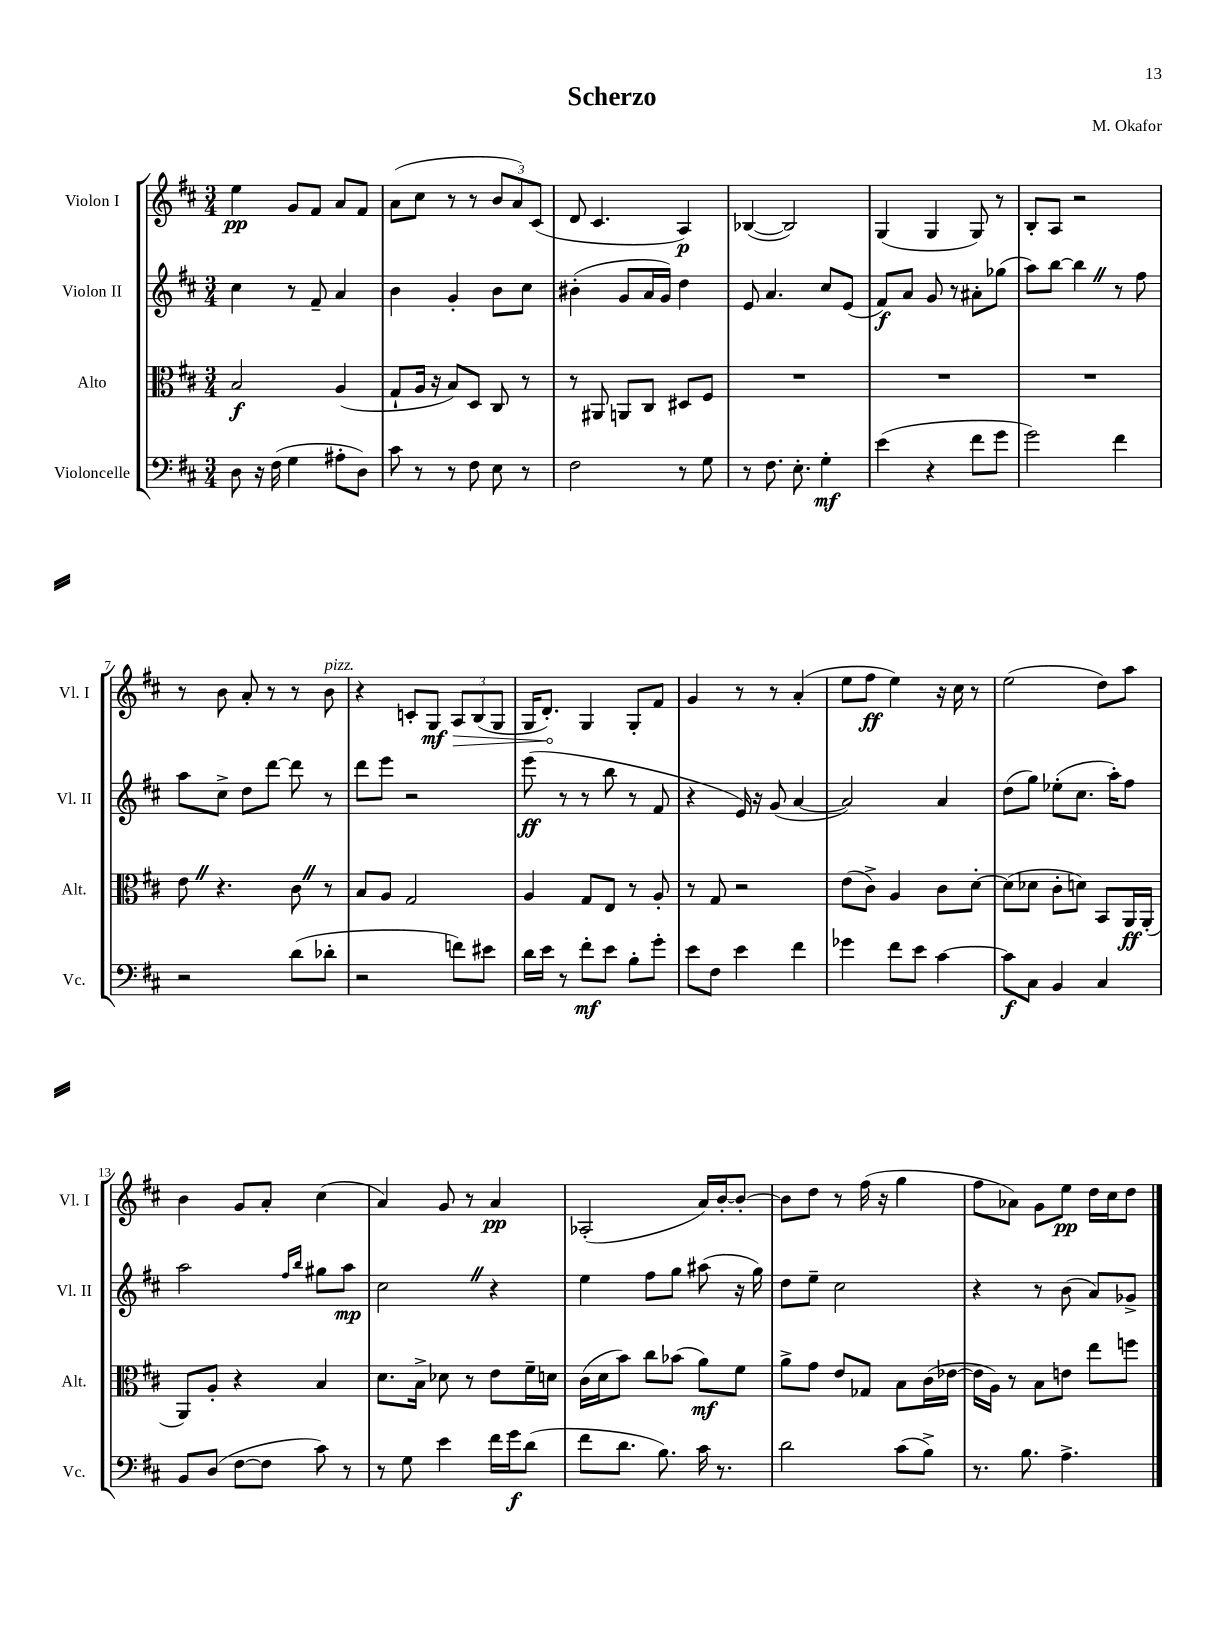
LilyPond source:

\header { title = "Scherzo" composer = "M. Okafor" }
<<
\new StaffGroup <<
\new Staff = "s0" \with { instrumentName = "Violon I" shortInstrumentName = "Vl. I" } {
    \clef treble \key d \major \numericTimeSignature \time 3/4
    \autoBeamOff e''4\pp g'8[ fis'8] a'8[ fis'8] |
    a'8[( cis''8] r8 r8 \tuplet 3/2 { b'8[ a'8) cis'8]( } |
    d'8 cis'4. a4\p) |
    bes4~( bes2) |
    g4( g4 g8) r8 |
    b8[-. a8] r2 |
    r8 b'8 a'8-. r8 r8 b'8^\markup { \italic "pizz." } |
    r4 c'8[-. g8]\mf \tuplet 3/2 { \once \override Hairpin.circled-tip = ##t a8[\> b8( g8] } |
    g16[ d'8.]-.\!) g4 g8[-. fis'8] |
    g'4 r8 r8 a'4-.( |
    e''8[ fis''8]\ff e''4) r16 cis''16 r8 |
    e''2( d''8[) a''8] |
    b'4 g'8[ a'8]-. cis''4( |
    a'4) g'8 r8 a'4\pp |
    aes2-.( a'16[) b'16~-. b'8]~-. |
    b'8[ d''8] r8 fis''16( r16 g''4 |
    fis''8[ aes'8]) g'8[ e''8]\pp d''16[ cis''16 d''8] \bar "|." |
}
\new Staff = "s1" \with { instrumentName = "Violon II" shortInstrumentName = "Vl. II" } {
    \clef treble \key d \major \numericTimeSignature \time 3/4
    \autoBeamOff cis''4 r8 fis'8-- a'4 |
    b'4 g'4-. b'8[ cis''8] |
    bis'4-.( g'8[ a'16 g'16]) d''4 |
    e'8 a'4. cis''8[ e'8]( |
    fis'8[\f) a'8] g'8 r8 ais'8[-. ges''8]( |
    a''8[) b''8]~ b''4 \once \override BreathingSign.text = \markup { \musicglyph "scripts.caesura.straight" } \breathe r8 fis''8 |
    a''8[ cis''8]-> d''8[ d'''8]~ d'''8 r8 |
    d'''8[ e'''8] r2 |
    e'''8\ff( r8 r8 b''8 r8 fis'8 |
    r4 e'16) r16 g'8( a'4~ |
    a'2) a'4 |
    d''8[( g''8]) ees''8[-.( cis''8.] a''16[-.) fis''8] |
    a''2 \grace { fis''16[ b''16] } gis''8[ a''8]\mp |
    cis''2 \once \override BreathingSign.text = \markup { \musicglyph "scripts.caesura.straight" } \breathe r4 |
    e''4 fis''8[ g''8] ais''8( r16 g''16) |
    d''8[ e''8]-- cis''2 |
    r4 r8 b'8( a'8[) ges'8]-> \bar "|." |
}
\new Staff = "s2" \with { instrumentName = "Alto" shortInstrumentName = "Alt." } {
    \clef alto \key d \major \numericTimeSignature \time 3/4
    \autoBeamOff b2\f a4( |
    g8[-! a16] r16 b8[) d8] cis8 r8 |
    r8 ais,8 a,8[ cis8] dis8[ fis8] |
    R2. |
    R2. |
    R2. |
    e'8 \once \override BreathingSign.text = \markup { \musicglyph "scripts.caesura.straight" } \breathe r4. cis'8 \once \override BreathingSign.text = \markup { \musicglyph "scripts.caesura.straight" } \breathe r8 |
    b8[ a8] g2 |
    a4 g8[ e8] r8 a8-. |
    r8 g8 r2 |
    e'8[( cis'8]->) a4 cis'8[ d'8]~-. |
    d'8[( des'8] cis'8[-. d'8]) b,8[ a,16\ff a,16]-.( |
    a,8[) a8]-. r4 b4 |
    d'8.[ b16]-> des'8 r8 e'8[ fis'16-- d'16] |
    cis'16[( d'16 b'8]) cis''8[ bes'8]( a'8[\mf) fis'8] |
    a'8[-> g'8] e'8[ ges8] b8[ cis'16( ees'16]~ |
    ees'16[ a16]) r8 b8[ e'8] e''8[ f''8] \bar "|." |
}
\new Staff = "s3" \with { instrumentName = "Violoncelle" shortInstrumentName = "Vc." } {
    \clef bass \key d \major \numericTimeSignature \time 3/4
    \autoBeamOff d8 r16 fis16( g4 ais8[-. d8]) |
    cis'8 r8 r8 fis8 e8 r8 |
    fis2 r8 g8 |
    r8 fis8. e8.-. g4-.\mf |
    e'4( r4 fis'8[ g'8] |
    g'2) fis'4 |
    r2 d'8[( des'8]-. |
    r2 f'8[) eis'8] |
    d'16[ e'16] r8 fis'8[-.\mf e'8] b8[-. g'8]-. |
    e'8[ fis8] e'4 fis'4 |
    ges'4 fis'8[ e'8] cis'4~ |
    cis'8[\f cis8] b,4 cis4 |
    b,8[ d8]( fis8[~ fis8] cis'8) r8 |
    r8 g8 e'4 fis'16[ g'16\f d'8]( |
    fis'8[ d'8.] b8.) cis'16 r8. |
    d'2 cis'8[( b8]->) |
    r8. b8. a4.-> \bar "|." |
}
>>
>>
